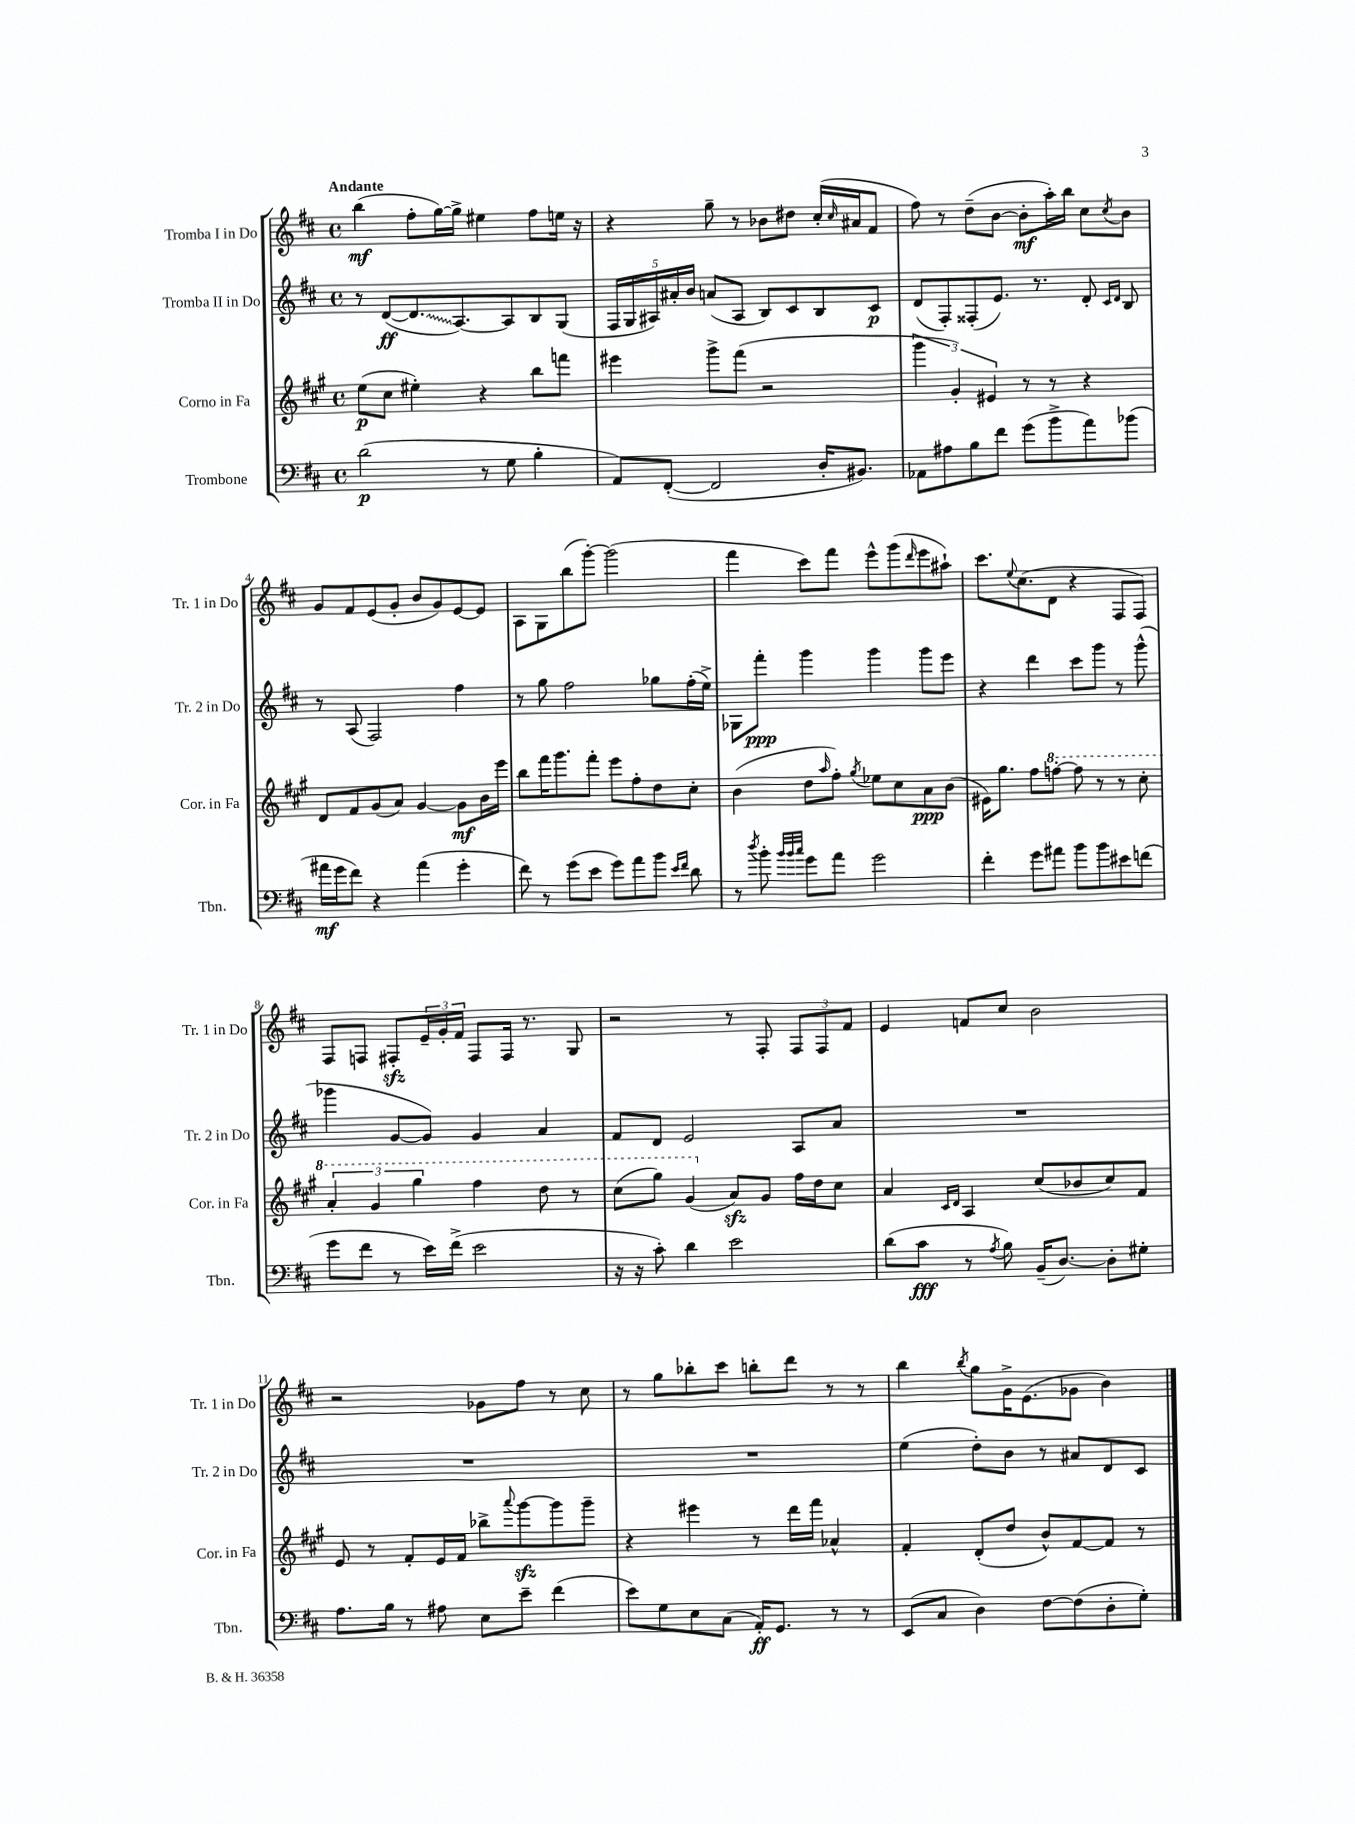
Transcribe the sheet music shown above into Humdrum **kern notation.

**kern	**kern	**kern	**kern
*staff4	*staff3	*staff2	*staff1
*clefF4	*clefG2	*clefG2	*clefG2
*k[f#c#]	*k[f#c#g#]	*k[f#c#]	*k[f#c#]
*M4/4	*M4/4	*M4/4	*M4/4
*met(c)	*met(c)	*met(c)	*met(c)
(2d\	(8ee\L	8r	(4bb\
.	8cc#\J	([8d/L	.
.	4ee#'\)	8.d/]	8ff#'\L
.	.	.	[16gg\L)
.	.	[8.A/)	16gg^\]JJ
8r	4r	.	4ee#\
8G\	.	8A/]	.
4B'\	8bb\L	8B/	8ff#\L
.	8fff\J	(8G/J	16ee\Jk
.	.	.	16r
=	=	=	=
8AA/L)	4eee#\	20F#/LL	4r
.	.	20G/	.
.	.	20A#/)	.
([8FF#'/J	.	.	.
.	.	20a#'/	.
.	.	20b/JJ	.
2FF#/]	8ggg#^\L	(8a/L	8gg~\
.	(8fff#\J	8A#/J	8r
.	2r	8B/L)	8b-\L
.	.	8c#/	8dd#\J
16D'/LK	.	8B/	(16cc#'/LL
.	.	.	16qqcc#/
8.BB#/J)	.	.	16a#/J
.	.	8c#/J	8f#/J
=	=	=	=
8AA-\L	6ggg#\	(8d/L	8ff#\)
8A#\	.	8F#'/)	8r
.	6g#'/)	.	.
8B\	.	(8F##'/	(8dd~\L
.	6e#/	.	.
8f#\J	.	8.e/J)	[8b\J
(8g\L	8r	.	8b'\]L
.	.	8.r	.
8b^\	8r	.	16aa'\L)
.	.	.	16bb\JJ
8a\)	4r	8d'/	8cc#\L
.	.	16qqc#/LL	.
.	.	16qqd/JJ	8qcc#/
(8b-\J	.	8B/	8b\J
=	=	=	=
16a#\LL	8d/L	8r	8g/L
16g\J	.	.	.
8f#\J)	8f#/	(8A/	8f#/
4r	(8g#/	2F#/)	(8e/
.	8a/J)	.	8g'/J
(4a#\	[4g#/	.	8b/L
.	.	.	8g/)
4g'\	8g#\]L	4ff#\	[8e/
.	16b\L	.	8e/]J
.	16eee\JJ	.	.
=	=	=	=
8f#\)	8bb\L	8r	8A\L
8r	16fff#\K	8gg\	8G\
.	8.ggg#\	.	.
(8g\L	.	2ff#\	(8bb\
8e\J	8fff#'\J	.	[8ggg'\J)
8g\L)	8eee\L	.	(2ggg\]
8a\	8ff#'\	.	.
8b\J	8dd\	8gg-\L	.
16qqe/LL	.	.	.
16qqf#/JJ	.	.	.
8d\	8cc#'\J	(16ff#'\L	.
.	.	16ee^\JJ)	.
=	=	=	=
8r	(4b\	8G-\L	4fff#\
8qdd/	.	.	.
8b'\	.	8fff#'\J	.
32qqb/LLL	.	.	.
32qqb/	.	.	.
32qqcc#/JJJ	.	.	.
8g\L	8dd\L	4ggg\	8ccc#\L)
.	16qqaa/	.	.
8a\J	8ff#'\J)	.	8fff#\J
.	8qgg#/	.	.
2g\	8ee-\L	4ggg\	8eee^^\L
.	8cc#\	.	(8ggg\
.	.	.	16qqddd/
.	8a\	8ggg\L	8eee\
.	(8b\J	8eee\J	8aa#`\J)
=	=	=	=
4f#'\	16e#\LK)	4r	8.ccc#\L
.	8.gg#\J	.	.
.	.	.	8qqee/
.	.	.	(8.cc#\
8g\L	8ff#\L	4ddd\	.
8a#\J	[8fff'\J	.	8d\J
8b\L	8fff\]	8ccc#\L	4r
8b\	8r	8ggg\J	.
8e#\	8r	8r	8F#/L
(8f\J	8ccc#'\	(8ggg^^\	8F#/J)
=	=	=	=
8g\L	6aa'/	4ggg-\	8F#/L
8f#\J	.	.	8F/J
.	6gg#/	.	.
8r	.	[8g/L	8F#'/L
.	6ggg#\	.	.
16e\LL)	.	8g/]J)	24e~/L
.	.	.	24g'/
(16f#^\JJ	.	.	.
.	.	.	24f#/JJ
2e\	4fff#\	4g/	8F#/L
.	.	.	16F#/Jk
.	.	.	8.r
.	8ddd\	4a/	.
.	8r	.	8G/
=	=	=	=
16r	(8ccc#\L	8f#/L	2r
16r	.	.	.
8c#'\)	8ggg#\J)	8d/J	.
4d\	(4gg#/	2e/	.
2e\	8a/L)	.	8r
.	8g#/J	.	8F#'/
.	16ff#\LL	8A/L	12F#/L
.	16dd\J	.	.
.	.	.	12F#/
.	8cc#\J	8a/J	.
.	.	.	12f#/J
=	=	=	=
(8d\L	4a/	1r	4e/
8c#\J	.	.	.
.	16qqc#/LL	.	.
.	16qqd/JJ	.	.
8r	4A/	.	8f/L
8qA/	.	.	.
8B\)	.	.	8cc#/J
(16BB~/LK	(8cc#/L	.	2b\
[8.D/J)	.	.	.
.	8b-/	.	.
8D'\]L	8cc#/)	.	.
8G#'\J	8f#/J	.	.
=	=	=	=
8.A\L	8e/	1r	2r
.	8r	.	.
16B\Jk	.	.	.
8r	8f#'/L	.	.
8A#\	16e/L	.	.
.	16f#/JJ	.	.
8E\L	8bb-^\L	.	8g-\L
.	8qqaaa/	.	.
8e~\J	[8ggg#\	.	8ff#\J
(4f#\	8ggg#\]	.	8r
.	8ggg#~\J	.	8cc#\
=	=	=	=
8e\L)	4r	1r	8r
8G\	.	.	8gg\L
8E\	4eee#\	.	8bb-'\
(8C#\J	.	.	8ccc#\J
16AA'/LK)	8r	.	8bb'\L
8.GG/J	.	.	.
.	16ddd\LL	.	8ddd\J
.	16fff#\JJ	.	.
8r	4a-^^/	.	8r
8r	.	.	8r
=	=	=	=
(8EE/L	4f#'/	(4ee\	4bb\
8C#/J	.	.	.
.	.	.	8qbb/
4D\)	(8d'/L	8dd'\L)	8gg\L
.	8dd/J	8b\J	16g^\K
.	.	.	(8.e\
[8F#\L	8b^^/L)	8r	.
(8F#\]	[8f#/	8a#/L	8g-\J
8D'\	8f#/]J	8d/	4b\)
8G'\J)	8r	8c#/J	.
==	==	==	==
*-	*-	*-	*-
